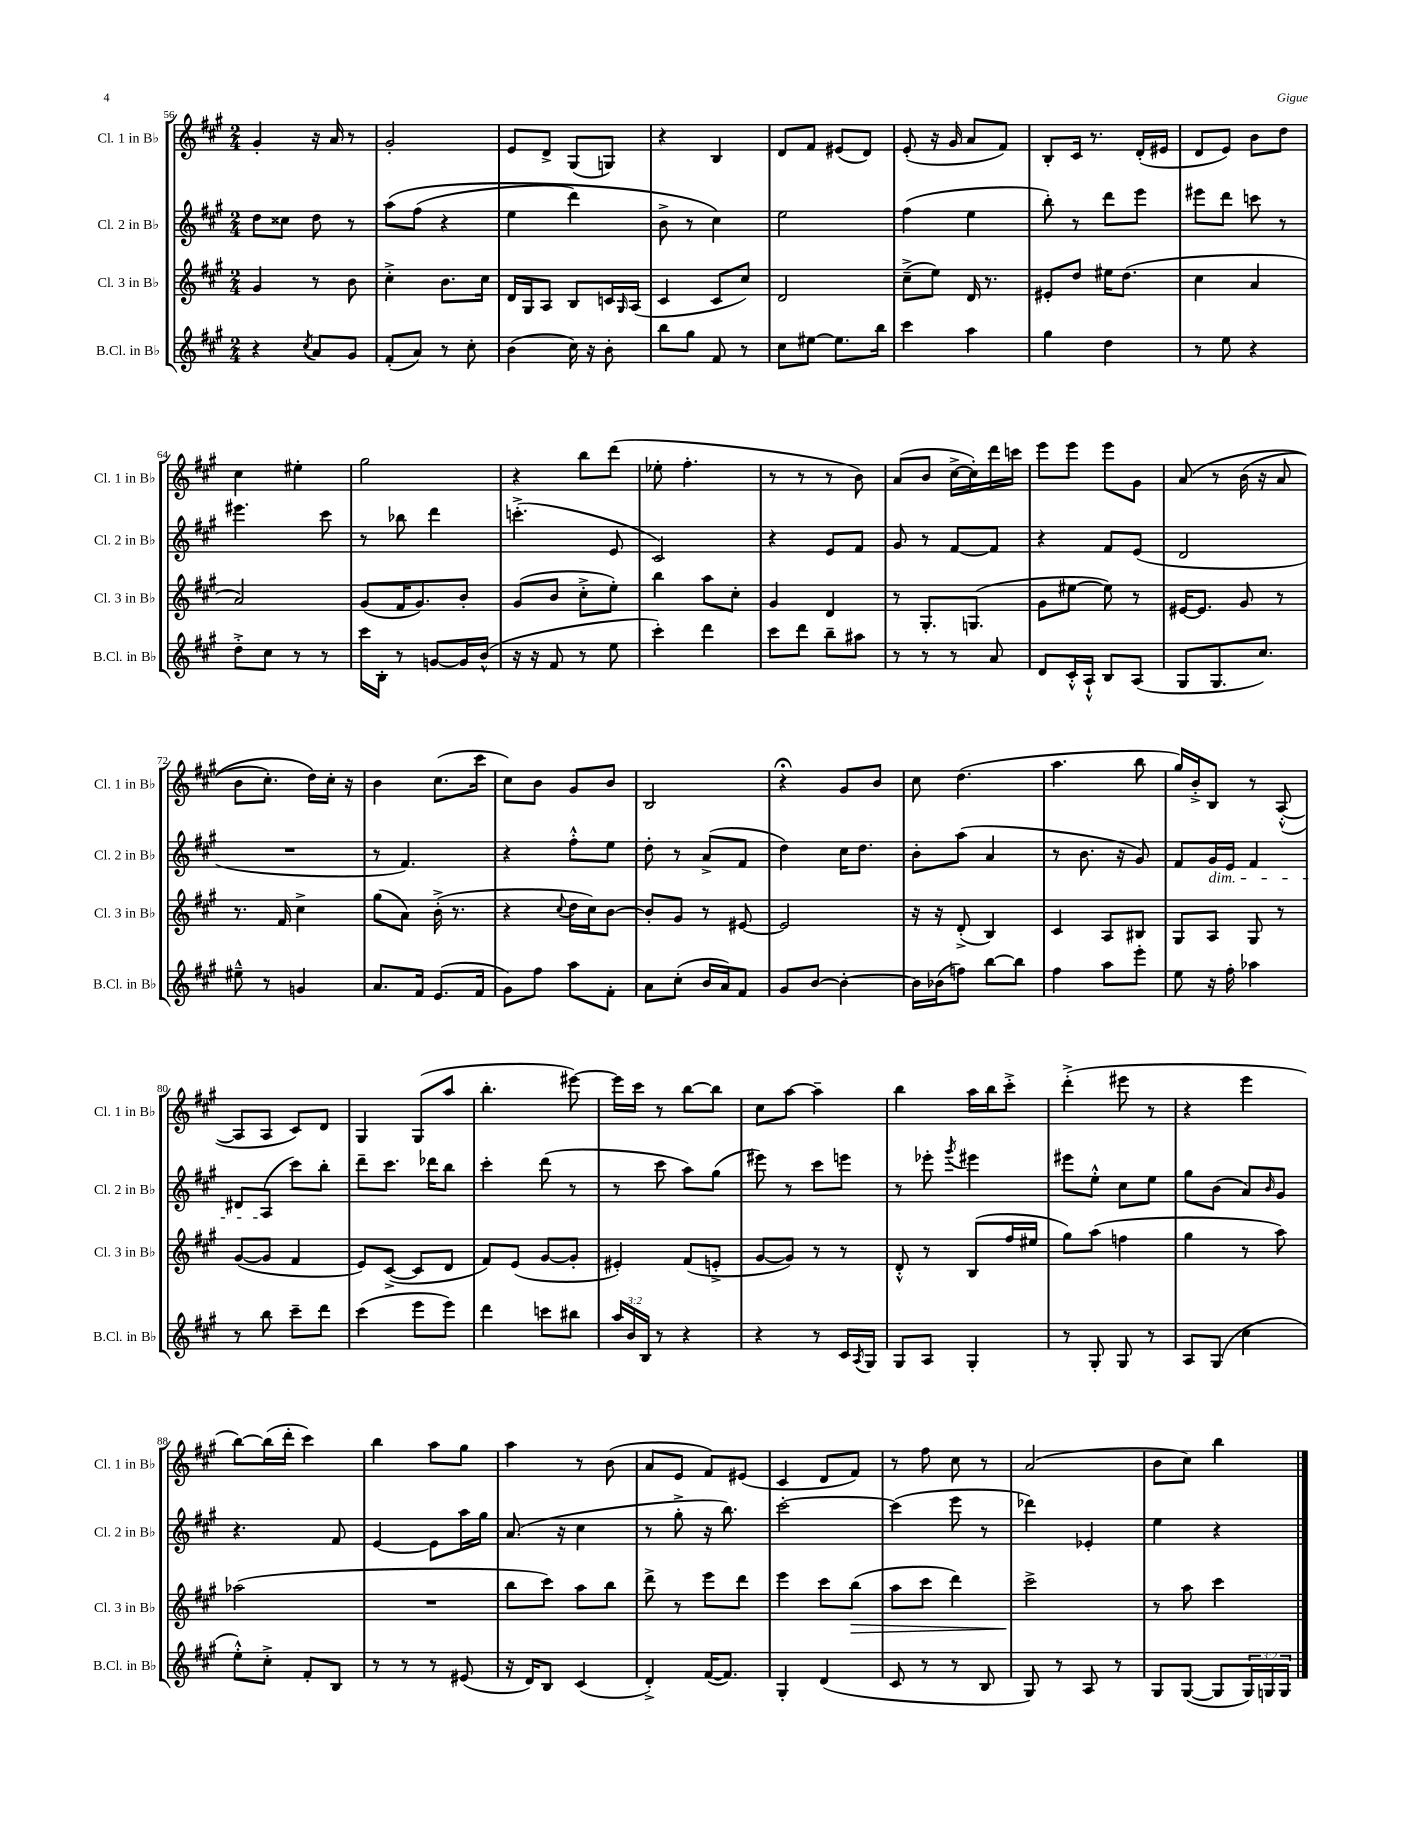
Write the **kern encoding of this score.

**kern	**kern	**kern	**kern
*staff4	*staff3	*staff2	*staff1
*clefG2	*clefG2	*clefG2	*clefG2
*k[f#c#g#]	*k[f#c#g#]	*k[f#c#g#]	*k[f#c#g#]
*M2/4	*M2/4	*M2/4	*M2/4
4r	4g#/	8dd\L	4g#'/
.	.	8cc##\J	.
8qcc#/	.	.	.
8a/L	8r	8dd\	16r
.	.	.	16a/
8g#/J	8b\	8r	8r
=	=	=	=
(8f#'/L	4cc#'^\	&(8aa\L	2g#'/
8a/J)	.	(8ff#\J	.
8r	8.b\L	4r	.
8cc#'\	.	.	.
.	16cc#\Jk	.	.
=	=	=	=
(4b\	16d/LL	4ee\	8e/L
.	16G#/J	.	.
.	8A/J	.	8d^/J
16cc#\)	8B/L	4ddd\)	(8G#/L
16r	.	.	.
8b'\	16c/L	.	8G/J)
.	16qqG#/	.	.
.	(16A/JJ	.	.
=	=	=	=
8bb\L	4c#/	8b^\	4r
8gg#\J	.	8r	.
8f#/	8c#/L	4cc#\&)	4B/
8r	8cc#/J)	.	.
=	=	=	=
8cc#\L	2d/	2ee\	8d/L
[8ee#\J	.	.	8f#/J
8.ee#\]L	.	.	(8e#/L
.	.	.	8d/J)
16bb\Jk	.	.	.
=	=	=	=
4ccc#\	(8cc#~^\L	(4ff#\	(8e'/
.	8ee\J)	.	16r
.	.	.	16g#/
4aa\	16d/	4ee\	8a/L
.	8.r	.	.
.	.	.	8f#/J)
=	=	=	=
4gg#\	8e#'/L	8bb'\)	8B'/L
.	8dd/J	8r	16c#/Jk
.	.	.	8.r
4dd\	16ee#\LK	8ddd\L	.
.	(8.dd\J	.	.
.	.	8eee\J	(16d'/LL
.	.	.	16e#/JJ
=	=	=	=
8r	4cc#\	8eee#\L	8d/L
8ee\	.	8ddd\J	8e/J)
4r	4a/	8ccc\	8b\L
.	.	8r	8dd\J
=	=	=	=
8dd'^\L	2a/)	4.eee#\	4cc#\
8cc#\J	.	.	.
8r	.	.	4ee#'\
8r	.	8ccc#\	.
=	=	=	=
16ccc#\LL	(8g#/L	8r	2gg#\
16B'\JJ	.	.	.
8r	16f#/K	8bb-\	.
.	8.g#/)	.	.
[8g/L	.	4ddd\	.
16g/]L	8b'/J	.	.
(16b^^/JJ	.	.	.
=	=	=	=
16r	(8g#/L	(4.ccc'^\	4r
16r	.	.	.
8f#/	8b/J	.	.
8r	8cc#'^\L	.	8bb\L
8ee\	8ee'\J)	8e/	(8ddd\J
=	=	=	=
4ccc#'\)	4bb\	2c#/)	8ee-'\
.	.	.	4.ff#'\
4ddd\	8aa\L	.	.
.	8cc#'\J	.	.
=	=	=	=
8ccc#\L	4g#/	4r	8r
8ddd\J	.	.	8r
8bb~\L	4d/	8e/L	8r
8aa#\J	.	8f#/J	8b\)
=	=	=	=
8r	8r	8g#/	(8a/L
8r	8.G#'/L	8r	8b/J
8r	.	[8f#/L	[16cc#^\LL
.	(8.G/J	.	16cc#'\])
8a/	.	8f#/]J	16ddd\
.	.	.	16ccc\JJ
=	=	=	=
8d/L	8g#\L	4r	8eee\L
16c#'^^/L	[8ee#\J	.	8eee\J
16A`^^/JJ	.	.	.
8B/L	8ee#\])	8f#/L	8eee\L
(8A/J	8r	(8e/J	8g#\J
=	=	=	=
8G#/L	[16e#/LK	2d/	&(8a/
.	8.e#/]J	.	.
8.G#/	.	.	8r
.	8g#/	.	(16b\
8.cc#/J)	.	.	16r
.	8r	.	8a/
=	=	=	=
8ee#~^^\	8.r	2r	8b\L
8r	.	.	8.cc#'\J)
.	16f#/	.	.
4g/	4cc#^\	.	.
.	.	.	16dd\LL&)
.	.	.	16cc#'\JJ
.	.	.	16r
=	=	=	=
8.a/L	(8gg#\L	8r	4b\
.	8a\J)	4.f#/)	.
16f#/Jk	.	.	.
(8.e/L	(16b'^\	.	(8.cc#\L
.	8.r	.	.
16f#/Jk	.	.	16ccc#\Jk
=	=	=	=
8g#\L)	4r	4r	8cc#\L)
8ff#\J	.	.	8b\J
.	8qqcc#/	.	.
8aa\L	16dd\LL	8ff#'^^\L	8g#/L
.	16cc#\J)	.	.
8f#'\J	[8b\J	8ee\J	8b/J
=	=	=	=
8a\L	8b'/]L	8dd'\	2B/
(8cc#'\J	8g#/J	8r	.
16b/LL	8r	(8a^/L	.
16a/J)	.	.	.
8f#/J	[8e#/	8f#/J	.
=	=	=	=
8g#/L	2e#/]	4dd\)	4r;
[8b/J	.	.	.
4b'\_	.	16cc#\LK	8g#/L
.	.	8.dd\J	.
.	.	.	8b/J
=	=	=	=
16b\]LL	16r	8b'\L	8cc#\
(16b-\J	16r	.	.
8ff\J)	(8d'^/	(8aa\J	(4.dd\
[8bb\L	4B/)	4a/	.
8bb\]J	.	.	.
=	=	=	=
4ff#\	4c#/	8r	4.aa\
.	.	8.b\	.
8aa\L	8A/L	.	.
.	.	16r	.
8eee'\J	8B#/J	8g#/)	8bb\
=	=	=	=
8ee\	8G#/L	8f#/L	16gg#/LL)
.	.	.	16b'^/J
16r	8A/J	16g#/L	8B/J
16ff#'\	.	16e/JJ	.
4aa-\	8G#/	4f#/	8r
.	8r	.	([8A'^^/
=	=	=	=
8r	([8g#/L	8d#/L	8A/]L
8bb\	8g#/]J	(8A/J	8A/J
8ccc#~\L	4f#/	8ccc#\L)	8c#/L)
8ddd\J	.	8bb'\J	8d/J
=	=	=	=
(4ccc#\	8e/L)	8ddd~\L	4G#/
.	([8c#^/J	8.ccc#\J	.
8eee\L	8c#/]L	.	(8G#/L
.	.	16ddd-\LK	.
8eee\J)	8d/J	8bb\J	8aa/J
=	=	=	=
4ddd\	8f#/L)	4ccc#'\	4.bb'\
.	(8e/J	.	.
8ccc\L	[8g#/L	(8ddd\	.
8bb#\J	8g#'/]J	8r	[8eee#\)
=	=	=	=
24aa/LL	4e#'/)	8r	16eee#\]LL
24b/	.	.	.
.	.	.	16ccc#\JJ
24B/JJ	.	.	.
8r	.	8ccc#\	8r
4r	(8f#/L	8aa\L)	[8bb\L
.	8e'^/J	(8gg#\J	8bb\]J
=	=	=	=
4r	[8g#/L	8eee#\)	8cc#\L
.	8g#/]J)	8r	[8aa\J
8r	8r	8ccc#\L	4aa~\]
16c#/LL	8r	8eee\J	.
8qA/	.	.	.
16G#/JJ	.	.	.
=	=	=	=
8G#/L	8d'^^/	8r	4bb\
8A/J	8r	8eee-'\	.
.	.	8qggg#/	.
4G#'/	(8B/L	4eee#\	16aa\LL
.	.	.	16bb\J
.	16ff#/L	.	8ccc#'^\J
.	16ee#/JJ	.	.
=	=	=	=
8r	8gg#\L)	8eee#\L	(4ddd'^\
8G#'/	(8aa\J	8ee'^^\J	.
8G#/	4ff\	8cc#\L	8eee#\
8r	.	8ee\J	8r
=	=	=	=
8A/L	4gg#\	8gg#\L	4r
(8G#/J	.	(8b\J	.
4cc#\	8r	8a/L)	4eee\
.	.	16qqb/	.
.	8aa\)	8g#/J	.
=	=	=	=
8ee'^^\L)	(2aa-\	4.r	[8bb\L)
8cc#'^\J	.	.	(16bb\]L
.	.	.	16ddd'\JJ
8f#'/L	.	.	4ccc#\)
8B/J	.	8f#/	.
=	=	=	=
8r	2r	[4e/	4bb\
8r	.	.	.
8r	.	8e\]L	8aa\L
(8e#/	.	16aa\L	8gg#\J
.	.	16gg#\JJ	.
=	=	=	=
16r	8bb\L	(8.a/	4aa\
16d/LK)	.	.	.
8B/J	8ccc#\J)	.	.
.	.	16r	.
(4c#/	8aa\L	4cc#\	8r
.	8bb\J	.	(8b\
=	=	=	=
4d'^/)	8ddd^\	8r	8a/L
.	8r	8gg#'^\	8e/J
([16f#/LK	8eee\L	16r	8f#/L)
8.f#/]J)	.	8.bb\)	.
.	8ddd\J	.	(8e#/J
=	=	=	=
4G#'/	4eee\	[2ccc#'\	4c#/
(4d/	8ccc#\L	.	8d/L
.	(8bb\J	.	8f#/J)
=	=	=	=
8c#/	8aa\L	(4ccc#\]	8r
8r	8ccc#\J	.	8ff#\
8r	4ddd\)	8eee\	8cc#\
8B/	.	8r	8r
=	=	=	=
8G#/)	2ccc#^\	4ddd-\)	(2a/
8r	.	.	.
8A/	.	4e-'/	.
8r	.	.	.
=	=	=	=
8G#/L	8r	4ee\	8b\L
([8G#/J	8aa\	.	8cc#\J)
8G#/]L	4ccc#\	4r	4bb\
24G#/L)	.	.	.
24G/	.	.	.
24G/JJ	.	.	.
==	==	==	==
*-	*-	*-	*-
